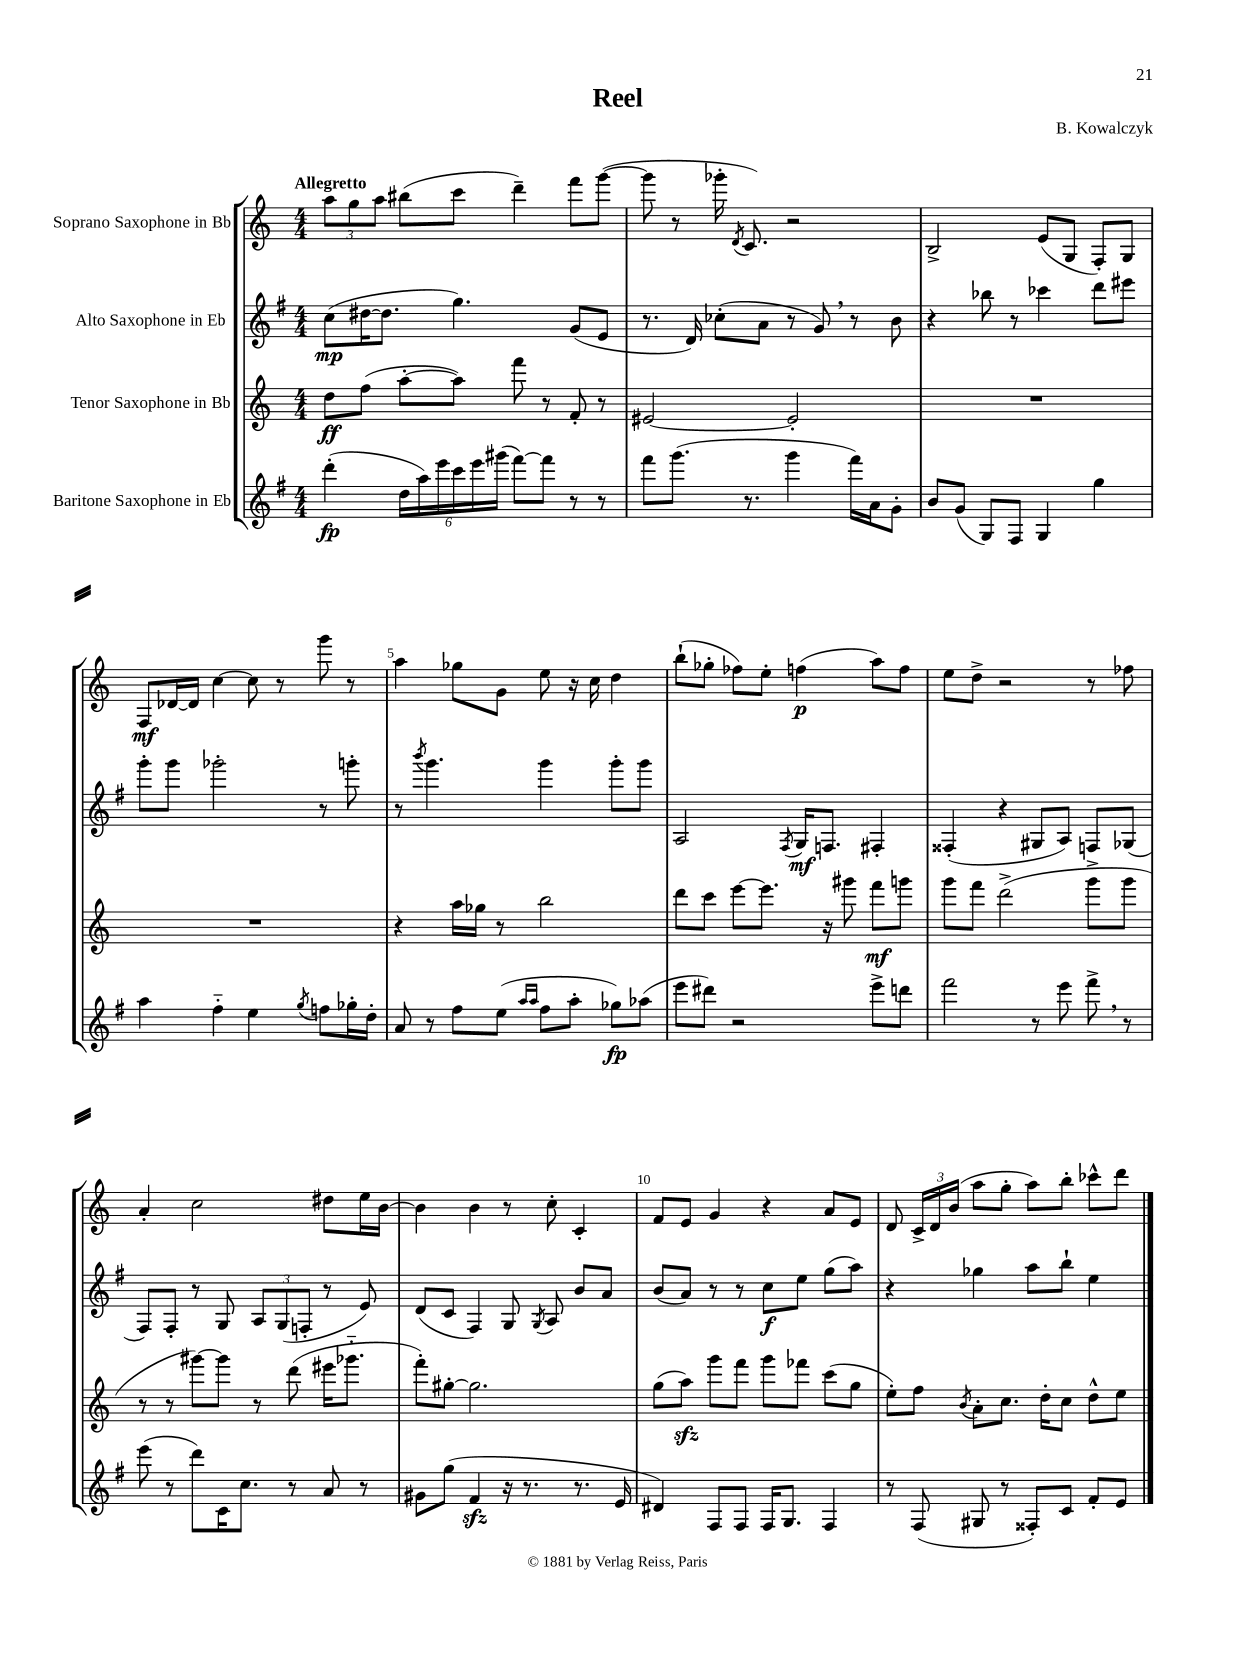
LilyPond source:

\header { title = "Reel" composer = "B. Kowalczyk" }
<<
\new StaffGroup <<
\new Staff = "s0" \with { instrumentName = "Soprano Saxophone in Bb" } {
    \clef treble \key c \major \numericTimeSignature \time 4/4 \tempo "Allegretto"
    \autoBeamOff \tuplet 3/2 { a''8[ g''8 a''8] } bis''8[( c'''8] d'''4--) f'''8[ g'''8]~( |
    g'''8 r8 ges'''16-. \acciaccatura { d'8 } c'8.) r2 |
    b2-> e'8[( g8] f8[-.) g8] |
    f8[\mf des'16~ des'16] c''4~ c''8 r8 g'''8 r8 |
    a''4 ges''8[ g'8] e''8 r16 c''16 d''4 |
    b''8[-!( ges''8]-. fes''8[) e''8]-. f''4\p( a''8[) f''8] |
    e''8[ d''8]-> r2 r8 fes''8 |
    a'4-. c''2 dis''8[ e''16 b'16]~ |
    b'4 b'4 r8 c''8-. c'4-. |
    f'8[ e'8] g'4 r4 a'8[ e'8] |
    d'8 \tuplet 3/2 { c'16[-> d'16 b'16]( } a''8[ g''8]-. a''8[) b''8]-. ces'''8[-^ d'''8] \bar "|." |
}
\new Staff = "s1" \with { instrumentName = "Alto Saxophone in Eb" } {
    \clef treble \key g \major \numericTimeSignature \time 4/4
    \autoBeamOff c''8[\mp( dis''16~ dis''8.] g''4.) g'8[( e'8] |
    r8. d'16) ces''8[-.( a'8] r8 g'8) \breathe r8 b'8 |
    r4 bes''8 r8 ces'''4 d'''8[ eis'''8] |
    g'''8[-. g'''8] ges'''2-. r8 g'''8-. |
    r8 \acciaccatura { b'''8 } g'''4. g'''4 g'''8[-. g'''8] |
    a2 \acciaccatura { fis8 } g16[\mf f8.] fis4-. |
    fisis4-.( r4 gis8[ a8]) f8[ ges8]( |
    fis8[) fis8]-. r8 g8 \tuplet 3/2 { a8[ g8( f8]-. } r8 e'8) |
    d'8[( c'8] fis4) g8 \acciaccatura { g8 } a8 b'8[ a'8] |
    b'8[( a'8]) r8 r8 c''8[\f e''8] g''8[( a''8]) |
    r4 ges''4 a''8[ b''8]-! e''4 \bar "|." |
}
\new Staff = "s2" \with { instrumentName = "Tenor Saxophone in Bb" } {
    \clef treble \key c \major \numericTimeSignature \time 4/4
    \autoBeamOff d''8[\ff f''8]( a''8[~-. a''8]) f'''8 r8 f'8-. r8 |
    eis'2~ eis'2-. |
    R1 |
    R1 |
    r4 a''16[ ges''16] r8 b''2 |
    d'''8[ c'''8] e'''8[~ e'''8.] r16 gis'''8 f'''8[\mf g'''8] |
    g'''8[ f'''8] d'''2->( g'''8[-> g'''8] |
    r8 r8 gis'''8[~) gis'''8] r8 d'''8( eis'''16[ ges'''8.]-_ |
    f'''8[-.) gis''8]~-. gis''2. |
    g''8[( a''8]\sfz) g'''8[ f'''8] g'''8[ fes'''8] c'''8[( g''8] |
    e''8[-.) f''8] \acciaccatura { b'8 } a'8[-. c''8.] d''16[-. c''8] d''8[-^ e''8] \bar "|." |
}
\new Staff = "s3" \with { instrumentName = "Baritone Saxophone in Eb" } {
    \clef treble \key g \major \numericTimeSignature \time 4/4
    \autoBeamOff d'''4-.\fp( \tuplet 6/4 { d''16[ a''16) e'''16 c'''16 e'''16 gis'''16]( } fis'''8[~) fis'''8] r8 r8 |
    fis'''8[ g'''8.]( r8. g'''4 fis'''16[) a'16 g'8]-. |
    b'8[ g'8]( g8[) fis8] g4 g''4 |
    a''4 fis''4-_ e''4 \acciaccatura { g''8 } f''8[ ges''16-. d''16]-. |
    a'8 r8 fis''8[ e''8]( \grace { a''16[ a''16] } fis''8[ a''8]-. ges''8[\fp) aes''8]( |
    e'''8[ dis'''8]) r2 e'''8[-> d'''8] |
    fis'''2 r8 e'''8 fis'''8-> \breathe r8 |
    e'''8( r8 d'''8[) c'16 c''8.] r8 a'8 r8 |
    gis'8[ g''8]( fis'4\sfz r16 r8. r8. e'16 |
    dis'4) fis8[ fis8] fis16[ g8.] fis4 |
    r8 fis8( gis8 r8 fisis8[-.) c'8] fis'8[-. e'8] \bar "|." |
}
>>
>>
\layout { \context { \Score \override BarNumber.break-visibility = ##(#f #t #t) barNumberVisibility = #(every-nth-bar-number-visible 5) } }
